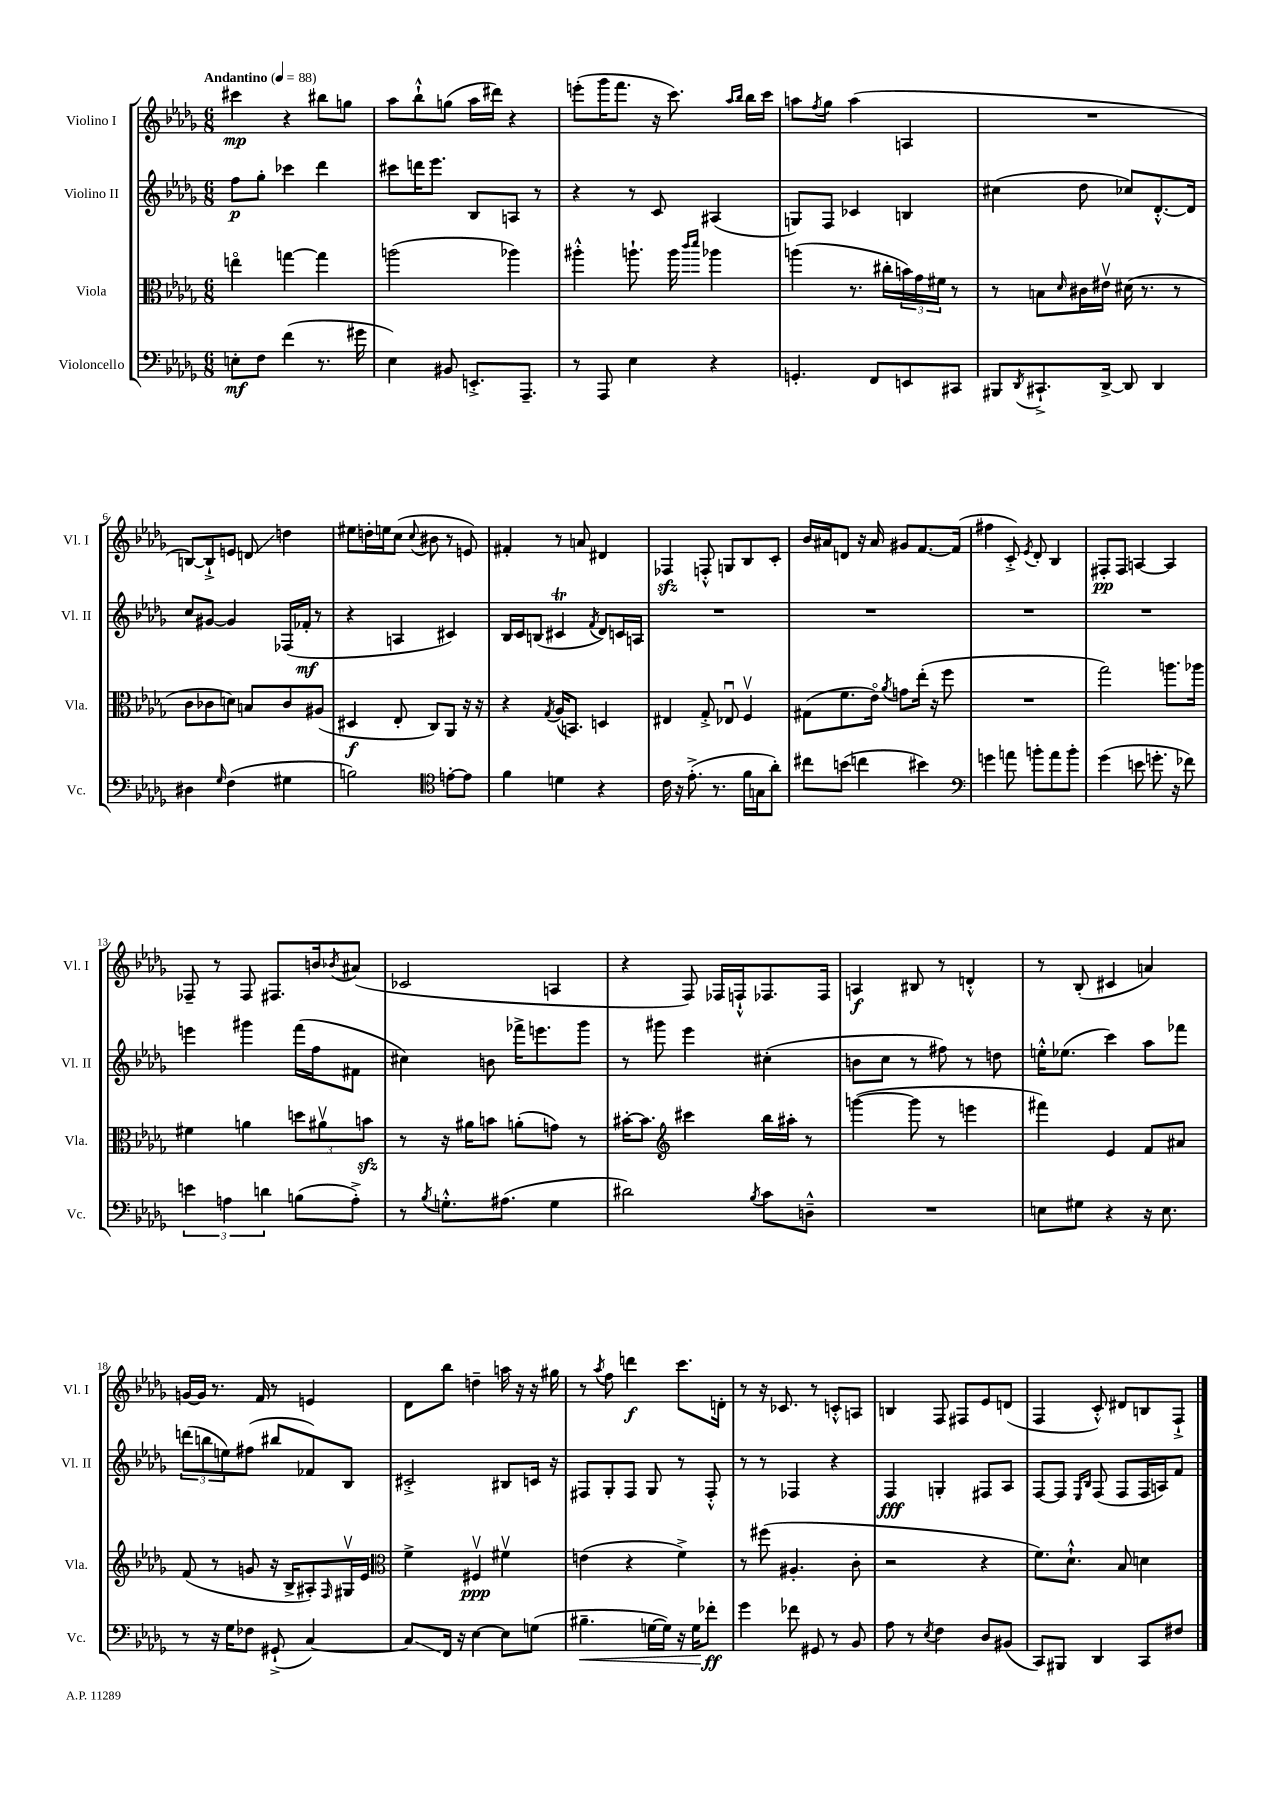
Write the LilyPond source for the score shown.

<<
\new StaffGroup <<
\new Staff = "s0" \with { instrumentName = "Violino I" shortInstrumentName = "Vl. I" } {
    \clef treble \key des \major \numericTimeSignature \time 6/8 \tempo "Andantino" 4 = 88
    cis'''4\mp r4 bis''8 g''8 |
    aes''8 bes''8-!-^ g''8( aes''16 dis'''16) r4 |
    e'''8-.( ges'''16 f'''8. r16 c'''8.) \grace { aes''16 bes''16 } bes''16 c'''16 |
    a''8 \acciaccatura { f''8 } ges''8 a''4( a4 |
    R2. |
    b8~) b8-!-> e'8 d'8\glissando d''4 |
    eis''8 d''16-. e''16 c''8( \appoggiatura { c''8 } bis'8 r8 e'8) |
    fis'4-. r8 a'8 dis'4 |
    fes4\sfz f8-.-^ g8 bes8 c'8-. |
    bes'16 ais'16 d'8 r16 ais'16 gis'8 f'8.~ f'16( |
    fis''4 c'8-.->) \acciaccatura { ees'8 } des'8-. bes4 |
    fis8-.\pp fis8 a4~ a4 |
    fes8-- r8 fes8 fis8. b'16 \acciaccatura { bes'8 } ais'8( |
    ces'2 a4 |
    r4 f8) fes16 f16-!-^ fes8. fes16 |
    a4\f bis8 r8 d'4-.-^ |
    r8 bes8-.( cis'4 a'4) |
    g'16~ g'16 r8. f'16 r8 e'4 |
    des'8 bes''8 d''4-- a''16 r16 r16 gis''16 |
    r8 \acciaccatura { aes''8 } f''8 d'''4\f c'''8. d'16-. |
    r8 r16 ces'8. r8 c'8-.-^ a8 |
    b4 f8 fis8 ees'8 d'8( |
    f4 c'8-.-^) dis'8 b8 f8-!-> \bar "|." |
}
\new Staff = "s1" \with { instrumentName = "Violino II" shortInstrumentName = "Vl. II" } {
    \clef treble \key des \major \numericTimeSignature \time 6/8
    f''8\p ges''8-. ces'''4 des'''4 |
    cis'''8 d'''16 ees'''8. bes8 a8 r8 |
    r4 r8 c'8 ais4( |
    g8) f8 ces'4 b4 |
    cis''4( des''8 ces''8) des'8.~-.-^ des'16 |
    c''8 gis'8~ gis'4 fes16( fes'16-.\mf r8 |
    r4 a4 cis'4) |
    bes16 c'16 b8( cis'4\trill \acciaccatura { f'8 } des'8) c'16 a16 |
    R2. |
    R2. |
    R2. |
    R2. |
    e'''4 gis'''4 f'''16( f''16 fis'8 |
    cis''4) b'8 fes'''16-> e'''8. ges'''8 |
    r8 gis'''8 ees'''4 cis''4-.( |
    b'8 c''8 r8 fis''8) r8 d''8 |
    e''16-.-^ ees''8.( c'''4) aes''8 fes'''8 |
    \tuplet 3/2 { d'''8( b''8 e''8) } fis''8( bis''8 fes'8) bes8 |
    cis'2-.-> bis8 c'16 r16 |
    fis8 ges8-. fis8 ges8 r8 fis8-.-^ |
    r8 r8 fes4 r4 |
    f4\fff g4-. fis8 aes8 |
    f8~ f8 \grace { ees16 bes16 } f8( f8 f16 a16) f'8 \bar "|." |
}
\new Staff = "s2" \with { instrumentName = "Viola" shortInstrumentName = "Vla." } {
    \clef alto \key des \major \numericTimeSignature \time 6/8
    e''4\flageolet g''4~ g''4 |
    a''2( aes''4) |
    ais''4-.-^ a''8.-! a''16 \grace { c'''16 des'''16 } aes''4 |
    a''4( r8. cis''16-. \tuplet 3/2 { b'16) ges'16 fis'16 } r8 |
    r8 b8 \grace { des'16 } cis'16 eis'16\upbow dis'16( r8. r8 |
    c'8 ces'8 d'8) b8 ces'8 ais8( |
    dis4\f ees8-. c8) aes,8 r16 r16 |
    r4 \acciaccatura { ges8 } aes16( b,8.) d4 |
    eis4 ges8-.-> ees8\downbow f4\upbow |
    gis8( f'8. ees'16\flageolet) \acciaccatura { aes'8 } g'8 ees''16-.( r16 f''8 |
    R2. |
    ges''2) a''8. aes''16 |
    fis'4 a'4 \tuplet 3/2 { d''8 ais'8\upbow b'8\sfz } |
    r8 r16 ais'16 b'8 a'8-.( g'8) r8 |
    bis'16~-. bis'8. \clef treble cis'''4 bes''16 ais''16-. r8 |
    g'''4~( g'''8 r8 e'''4 |
    fis'''4) ees'4 f'8 ais'8 |
    f'8( r8 g'8 r16 bes16-> ais8-.) \grace { f16 } gis16\upbow ees'16 |
    \clef alto f'4-> fis4\upbow\ppp fis'4\upbow |
    e'4( r4 f'4->) |
    r8 fis''8( ais4.-. c'8-. |
    r2 r4 |
    f'8.) des'8.-!-^ bes8 d'4 \bar "|." |
}
\new Staff = "s3" \with { instrumentName = "Violoncello" shortInstrumentName = "Vc." } {
    \clef bass \key des \major \numericTimeSignature \time 6/8
    e8-.\mf f8 f'4( r8. gis'16 |
    ees4) bis,8 e,8.-.-> aes,,8.-- |
    r8 aes,,8 ees4 r4 |
    g,4.-. f,8 e,8 cis,8 |
    bis,,8 \acciaccatura { des,8 } cis,8.-!-> des,16~-> des,8 des,4 |
    dis4 \grace { ges16 } f4( gis4 |
    b2) \clef tenor e'8~-. e'8 |
    f'4 d'4 r4 |
    c'16 r16 ees'8.-.->( r8. f'16 g16 aes'8-.) |
    cis''8 b'8( c''4 bis'4) |
    \clef bass g'4 a'8 b'8-. a'8 b'8-. |
    ges'4( e'8 g'8.-. r16 fes'8) |
    \tuplet 3/2 { e'4 a4 d'4 } b8( a8-.->) |
    r8 \acciaccatura { bes8 } g8.-.-^ ais8.( g4 |
    dis'2) \acciaccatura { bes8 } c'8 d8---^ |
    R2. |
    e8 gis8 r4 r16 e8. |
    r8 r16 ges16 fes8 gis,8-!->( c4~) |
    c8\glissando f,16 r16 ees4~ ees8 g8( |
    bis4.--\< g16~ g16) r16 g16\! fes'8-.\ff |
    ges'4 fes'8 gis,8 r8 bes,8 |
    aes8 r8 \acciaccatura { ees8 } f4 des8 bis,8( |
    c,8) bis,,8 des,4 c,8 fis8 \bar "|." |
}
>>
>>
